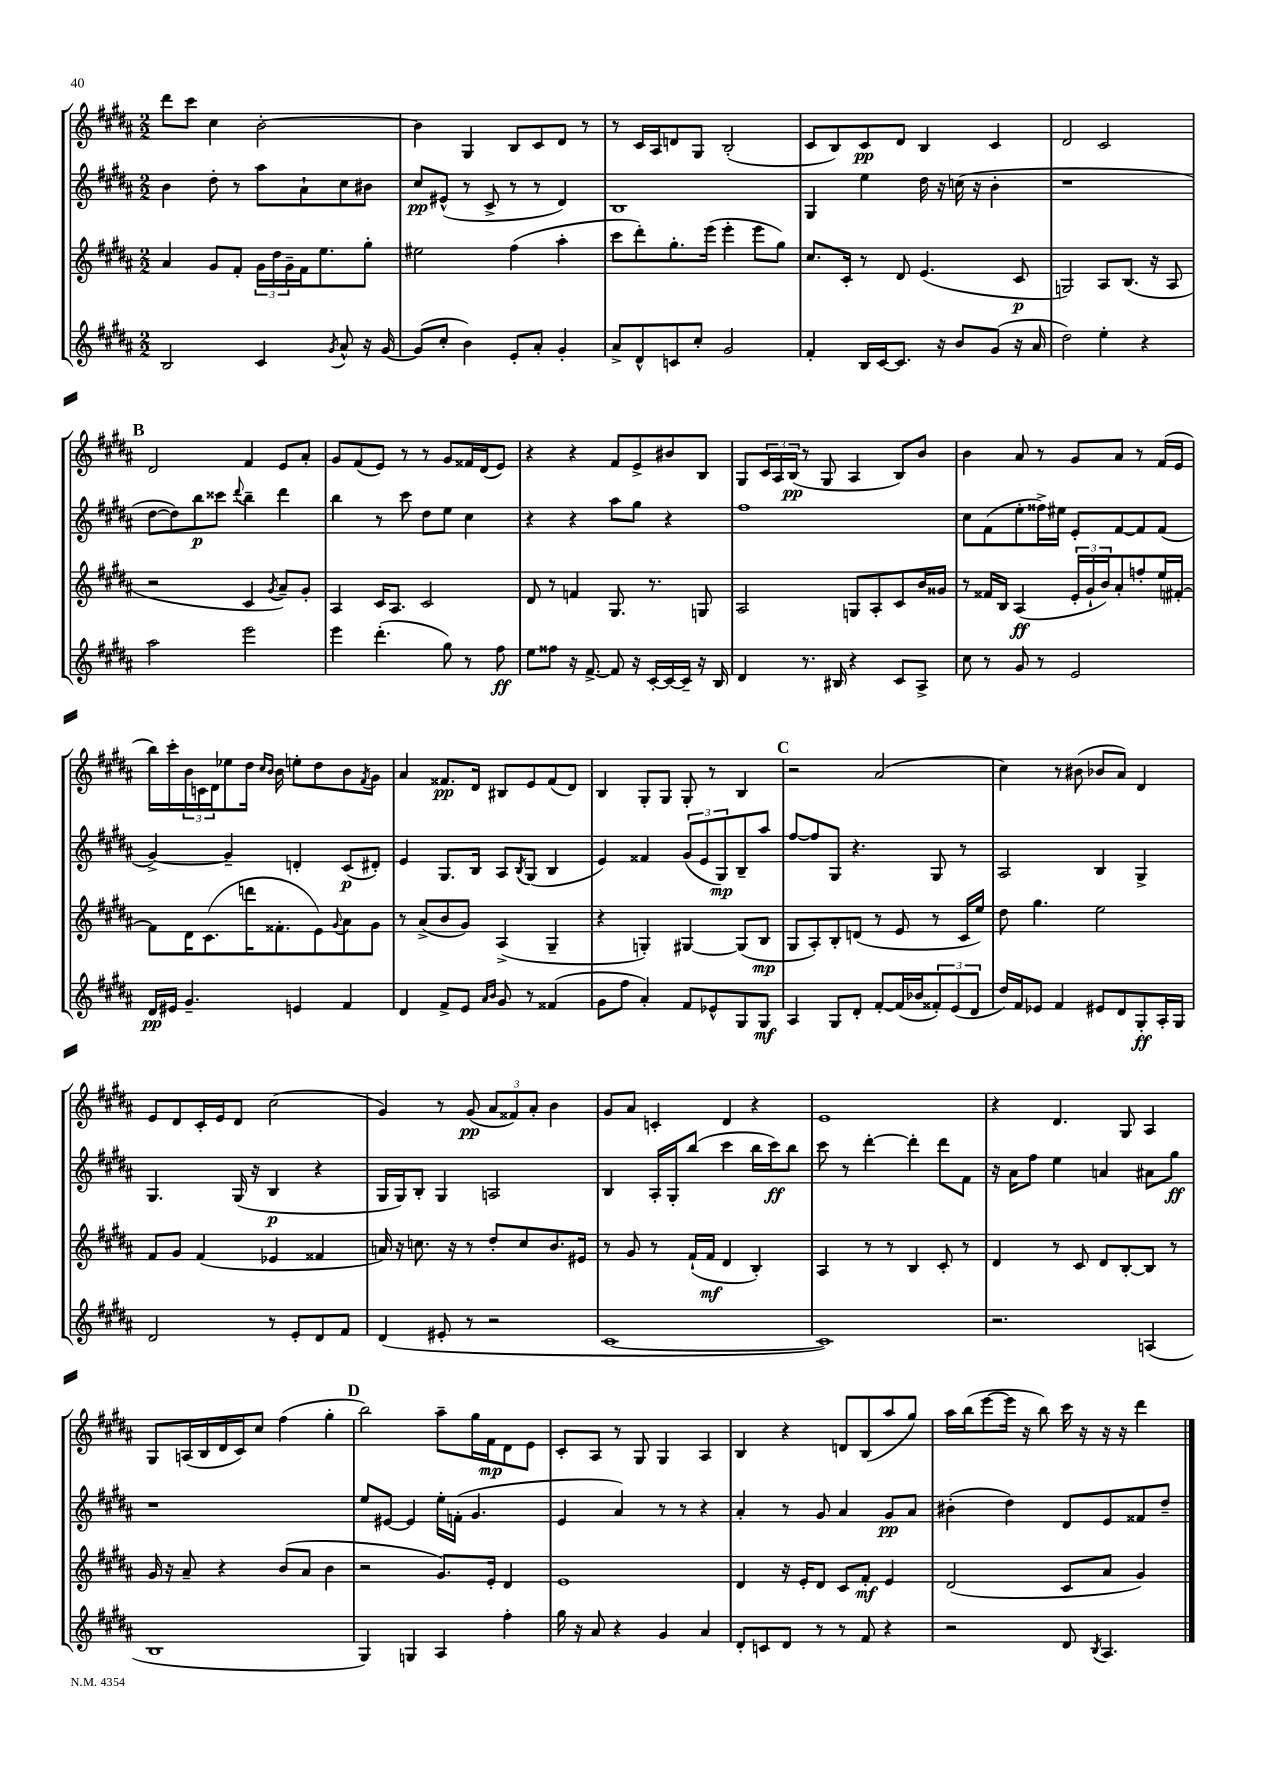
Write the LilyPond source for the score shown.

<<
\new StaffGroup <<
\new Staff = "s0" {
    \clef treble \key b \major \numericTimeSignature \time 2/2
    dis'''8 cis'''8 cis''4 b'2~-. |
    b'4 gis4 b8 cis'8 dis'8 r8 |
    r8 cis'16 ais16 d'8 gis8 b2-.( |
    cis'8 b8) cis'8\pp dis'8 b4 cis'4 |
    dis'2 cis'2 |
    \mark \markup { \bold "B" } dis'2 fis'4 e'8 ais'8-. |
    gis'8 fis'8( e'8) r8 r8 gis'8 fisis'16 dis'16( e'8) |
    r4 r4 fis'8 e'8-> bis'8 b8 |
    gis8 \tuplet 3/2 { cis'16 ais16 b16\pp( } r8 gis8 ais4 b8) b'8 |
    b'4 ais'8 r8 gis'8 ais'8 r8 fis'16( e'16 |
    b''16) cis'''16-. \tuplet 3/2 { b'16 c'16 dis'16 } ees''8 dis''16 \grace { cis''16 b'16 } b'16 e''8-. dis''8 b'8 \acciaccatura { fis'8 } gis'8 |
    ais'4 fisis'8.\pp dis'16 bis8 e'8 fisis'8( dis'8) |
    b4 gis8-. gis8 gis8-. r8 b4 |
    \mark \markup { \bold "C" } r2 ais'2( |
    cis''4) r8 bis'8( bes'8 ais'8) dis'4 |
    e'8 dis'8 cis'16-. e'16 dis'8 cis''2( |
    gis'4) r8 gis'8\pp( \tuplet 3/2 { ais'8 fisis'8) ais'8-. } b'4 |
    gis'8 ais'8 c'4-. dis'4 r4 |
    e'1 |
    r4 dis'4. gis8 ais4 |
    gis8 a16( b16 dis'16 cis'16) cis''8 fis''4( gis''4-. |
    \mark \markup { \bold "D" } b''2) ais''8-- gis''16 fis'16\mp dis'8 e'8 |
    cis'8-. ais8 r8 gis8 gis4 ais4 |
    b4 r4 d'8 b8( ais''8 gis''8) |
    ais''16 b''16( e'''8~ e'''16 r16 b''8) cis'''16 r16 r16 r16 dis'''4 \bar "|." |
}
\new Staff = "s1" {
    \clef treble \key b \major \numericTimeSignature \time 2/2
    b'4 dis''8-. r8 ais''8 ais'8-! cis''8 bis'8 |
    cis''8\pp eis'8-^( r8 cis'8-> r8 r8 dis'4) |
    b1 |
    gis4 e''4 dis''16 r16 c''16( r16 b'4-. |
    r1 |
    \mark \markup { \bold "B" } dis''8~ dis''8) b''8\p cisis'''8 \appoggiatura { dis'''8 } b''4-- dis'''4 |
    b''4 r8 cis'''8 dis''8 e''8 cis''4 |
    r4 r4 ais''8 gis''8 r4 |
    fis''1 |
    cis''8 fis'8( e''8-. fisis''16->) eis''16 e'8-. fis'8~ fis'8 fis'8( |
    gis'4~->) gis'4-- d'4-. cis'8\p( dis'8-.) |
    e'4 gis8. b16 ais8 \acciaccatura { b8 } gis8( b4 |
    e'4) fisis'4 \tuplet 3/2 { gis'8( e'8 gis8\mp) } b8-- ais''8 |
    \mark \markup { \bold "C" } fis''8~ fis''8 gis8 r4. gis8 r8 |
    ais2 b4 gis4-> |
    gis4. gis16( r16 b4\p r4 |
    gis16 gis16) b8-. gis4 a2 |
    b4 ais16-. gis16-. b''8( cis'''4 b''16 cis'''16\ff) b''8 |
    cis'''8 r8 dis'''4~-. dis'''4-. dis'''8 fis'8 |
    r16 ais'16 fis''8 e''4 a'4 ais'8 gis''8\ff |
    r1 |
    \mark \markup { \bold "D" } e''8 eis'8~ eis'4 e''16-. f'16-.( gis'4. |
    e'4 ais'4) r8 r8 r4 |
    ais'4-. r8 gis'8 ais'4 gis'8\pp ais'8 |
    bis'4-.( dis''4) dis'8 e'8 fisis'8 dis''8-- \bar "|." |
}
\new Staff = "s2" {
    \clef treble \key b \major \numericTimeSignature \time 2/2
    ais'4 gis'8 fis'8-. \tuplet 3/2 { gis'16 dis''16 gis'16-- } fis'16 e''8. gis''8-. |
    eis''2 fis''4( ais''4-. |
    cis'''8 dis'''8-.) gis''8.-. e'''16( e'''4-. e'''8 gis''8) |
    cis''8. cis'16-. r8 dis'8 e'4.( cis'8\p |
    g2) ais8 b8.( r16 ais8 |
    \mark \markup { \bold "B" } r2 cis'4 \acciaccatura { gis'8 } ais'8--) gis'8-. |
    ais4 cis'16 ais8. cis'2 |
    dis'8 r8 f'4 gis8. r8. g8 |
    ais2 g8 ais8-. cis'8 b'16 gisis'16 |
    r8 fisis'16 b16 ais4\ff( \tuplet 3/2 { e'16-. gis'16-! b'16) } ais'8-. f''8-. e''16 fis'16~-. |
    fis'8 dis'16 cis'8.( d'''16 fisis'8.-. e'8) \appoggiatura { gis'8 } ais'8 gis'8 |
    r8 ais'8->( b'8 gis'8) ais4->( gis4-- |
    r4 g4-.) gis4~ gis8( b8\mp |
    \mark \markup { \bold "C" } gis8 ais8-.) b8-. d'8( r8 e'8 r8 cis'16 e''16) |
    dis''8 gis''4. e''2 |
    fis'8 gis'8 fis'4( ees'4 fisis'4 |
    a'16) r16 c''8. r16 r8 dis''8-. c''8 b'8. eis'16 |
    r8 gis'8 r8 fis'16-!( fis'16\mf dis'4 b4-.) |
    ais4 r8 r8 b4 cis'8-. r8 |
    dis'4 r8 cis'8 dis'8 b8~-. b8 r8 |
    gis'16 r16 ais'8-- r4 b'8( ais'8 b'4 |
    \mark \markup { \bold "D" } r2 gis'8.) e'16-. dis'4 |
    e'1 |
    dis'4 r16 e'16-. dis'8 cis'8 fis'8-.\mf e'4 |
    dis'2( cis'8 ais'8 gis'4) \bar "|." |
}
\new Staff = "s3" {
    \clef treble \key b \major \numericTimeSignature \time 2/2
    b2 cis'4 \acciaccatura { gis'8 } ais'8-^ r16 gis'16~ |
    gis'8( cis''8-. b'4) e'8-. ais'8-. gis'4-. |
    ais'8-> dis'8-^ c'8 cis''8-. gis'2 |
    fis'4-. b16 cis'16~ cis'8. r16 b'8 gis'8( r16 ais'16 |
    dis''2) e''4-. r4 |
    \mark \markup { \bold "B" } ais''2 e'''2 |
    e'''4 dis'''4.-.( gis''8) r8 fis''8\ff |
    e''8 fisis''8 r16 fis'8.~-> fis'8 r16 cis'16~-. cis'16~ cis'16-- r16 b16 |
    dis'4 r8. bis16 r4 cis'8 ais8-> |
    cis''8 r8 gis'8 r8 e'2 |
    dis'16\pp eis'16 gis'4.-- e'4 fis'4 |
    dis'4 fis'8-> e'8 \grace { ais'16 b'16 } gis'8 r8 fisis'4( |
    gis'8 fis''8 ais'4-.) fis'8 ees'8-^ gis8 gis8\mf |
    \mark \markup { \bold "C" } ais4 gis8 dis'8-. fis'8~-. fis'16( bes'16 \tuplet 3/2 { fisis'8-.) e'8( dis'8 } |
    dis''16) fis'16 ees'8 fis'4 eis'8 dis'8 gis8-.\ff ais16-. gis16 |
    dis'2 r8 e'8-. dis'8 fis'8 |
    dis'4( eis'8-. r8 r2 |
    cis'1~ |
    cis'1) |
    r2. a4( |
    b1 |
    \mark \markup { \bold "D" } gis4) g4 ais4 fis''4-. |
    gis''16 r16 ais'8 r4 gis'4 ais'4 |
    dis'8-. c'8 dis'8 r8 r8 fis'8 r4 |
    r2 dis'8 \acciaccatura { b8 } ais4. \bar "|." |
}
>>
>>
\layout { \context { \Score \remove "Bar_number_engraver" } }
